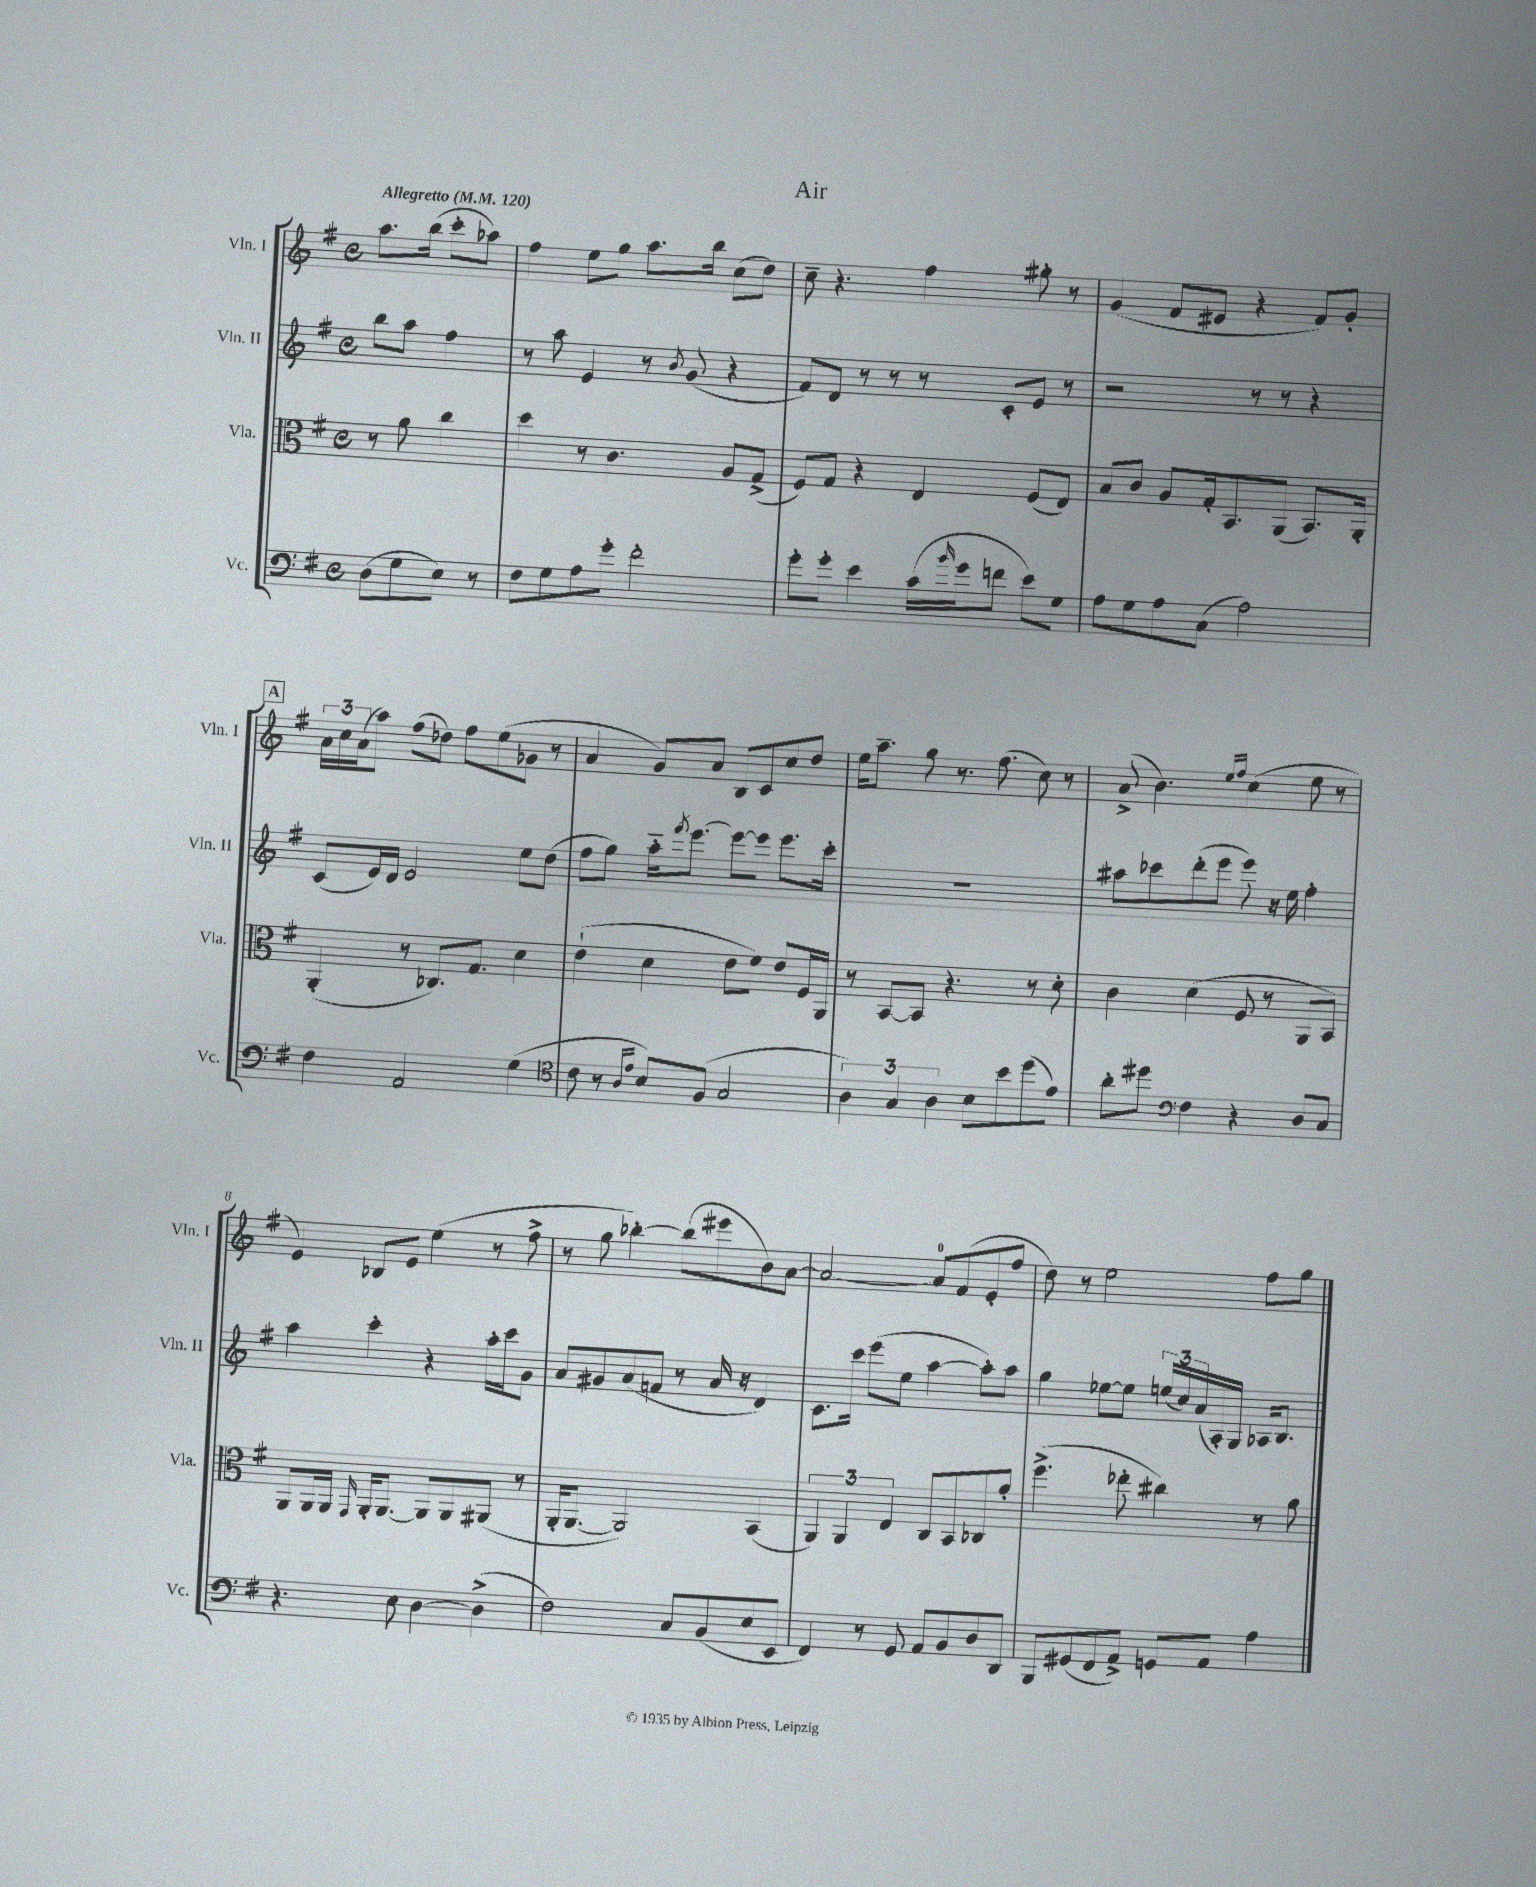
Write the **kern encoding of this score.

**kern	**kern	**kern	**kern
*part4	*part3	*part2	*part1
*staff4	*staff3	*staff2	*staff1
*I"Vc.	*I"Vla.	*I"Vln. II	*I"Vln. I
*I'Vc.	*I'Vla.	*I'Vln. II	*I'Vln. I
*clefF4	*clefC3	*clefG2	*clefG2
*k[f#]	*k[f#]	*k[f#]	*k[f#]
*M4/4	*M4/4	*M4/4	*M4/4
*met(c)	*met(c)	*met(c)	*met(c)
*MM120	*MM120	*MM120	*MM120
=	=	=	=
!	!	!	!LO:TX:a:B:t=Allegretto
(8D\L	8r	8bb\L	8.aa\L
8G\	8a\	8aa\J	.
.	.	.	(16bb\Jk
8E\J)	4cc\	4ff#\	8ccc'\L
8r	.	.	8aa-X\J)
=1	=1	=1	=1
8F#\L	4dd\	8r	4ff#\
8G\	.	8aa\	.
8A\	8r	4e/	8ee\L
8g'\J	4.c\	.	8gg\J
2f#'\	.	8r	8.aa\L
.	.	8qb/	.
.	.	(8g/	.
.	.	.	16bb\Jk
.	8A/L	4r	(8cc\L
.	(8G^/J	.	8dd\J)
=2	=2	=2	=2
8g'\L	8F#/L)	8f#/L)	8cc~\
8g'\J	8G/J	8d/J	4.r
4e\	4r	8r	.
.	.	8r	.
(16c\LL	4E/	8r	4ff#\
16qqb/	.	.	.
16g\J	.	.	.
8fn\J	.	8c'/L	.
8e\L)	(8F#/L	8e/J	8gg#X'\
8G\J	8E/J)	8r	8r
=3	=3	=3	=3
8A\L	8B/L	2r	(4g/
8G\	8c/J	.	.
8A\	8A/L	.	8f#/L
(8C\J	16G'/k	.	8e#X/J
.	8.BB/	.	.
2A\)	.	8r	4r
.	(8AA/J	8r	.
.	8.BB/L)	4r	8f#/L)
.	.	.	8g'/J
.	16AA'/Jk	.	.
!!LO:LB:g=z
!!LO:REH:place=s1:t=A
=4	=4	=4	=4
4F#\	(4AA'/	(8c/L	24a\LL
.	.	.	24cc\
.	.	.	(24a\J
.	.	16e/L)	8aa\J)
.	.	16d/JJ	.
2AA/	8r	2e/	(8ff#\L
.	8.C-X/L)	.	8dd-X\J)
.	.	.	8ff#\L
.	8.G/J	.	.
.	.	.	(8ee\
(4G\	4d\	8ee\L	8g-X\J
.	.	(8dd\J	8r
=5	=5	=5	=5
*clefC4	*	*	*
8c\	(4e`\	8ff#\L	4a/
8r	.	8gg\J)	.
16qqA/LL	.	.	.
16qqe/JJ	.	.	.
8B/L)	4d\	16aa\KL	8g/L)
.	.	8qfff#/	.
.	.	[8.eee\J	.
(8F#/J	.	.	8a/J
2G/	8e\L	8eee\L_	8B/L
.	8f#\J)	8eee\J]	8c/
.	8e/L	8.eee\L	8cc/
.	16F#/L	.	8dd/J
.	16AA/JJ	16ccc'\Jk	.
=6	=6	=6	=6
6A\)	8r	1r	16ee\KL
.	.	.	8.aa~\J
.	[8BB/L	.	.
6G/	.	.	.
.	8BB/J]	.	8gg\
6A\	.	.	.
.	4.r	.	8.r
8B\L	.	.	.
.	.	.	(8.ff#\
8b\	.	.	.
(8dd\	8r	.	8cc\)
8e\J)	8d'\	.	8r
=7	=7	=7	=7
8a'\L	4c\	8aa#X\L	(8a^/
8dd#X\J	.	8ccc-X\	4.b\)
*clefF4	*	*	*
4F#\	(4d\	(8ddd'\	.
.	.	8eee\J	.
.	.	.	16qqee/LL
.	.	.	16qqff#/JJ
4r	8F#/	8eee\)	(4cc\
.	8r	16r	.
.	.	16ee\	.
8D/L	8AA/L	4ff#'\	8ee\
8C/J	8BB/J)	.	8r
!!LO:LB:g=z
=8	=8	=8	=8
4.r	8AA/L	4aa\	4e/)
.	16AA/L	.	.
.	16AA/JJ	.	.
.	16qqGG/	.	.
.	16AA'/KL	4ccc'\	8B-X/L
.	[8.AA/J	.	.
8E\	.	.	8e/J
[4D\	8AA/L]	4r	(4ee\
.	8AA/	.	.
(4D^\]	(8AA#X/J	16aa'\LL	8r
.	.	16ccc\J	.
.	8r	8g\J	8ff#^\
=9	=9	=9	=9
2F#\)	16AA'/KL	8a/L	8r
.	[8.AA/J	.	.
.	.	8g#X/	8gg\
.	2AA/])	(8a/	[4bb-X'\)
.	.	8fn/J	.
8C/L	.	8r	(8bb-\L]
(8BB/	.	16a/	8eee#X\
.	.	16r	.
8E/	(4BB/	4d/)	8b\)
8EE/J	.	.	[8a\J
=10	=10	=10	=10
4FF#/)	6AA/)	8.c\L	2a/_
.	6AA/	.	.
.	.	16ccc\Jk	.
8r	.	(8eee\L	.
.	6E/	.	.
8GG/	.	8ee\J	.
8AA/L	8C/L	[4aa\	8a/L]
8BB/	8BB/	.	(8f#/
8D/	8C-X/	8aa'\L])	8e'/
8DD/J	8a'/J	8aa\J	8ff#/J
=11	=11	=11	=11
8BBB/L	(4.ff#^\	4gg\	8dd\)
(8GG#X/	.	.	8r
8FF#/	.	[8ee-X\L	2ee\
8AA^/J)	8ee-X'\	8ee-\J]	.
8GGn/L	4cc#X\)	(24een/LL	.
.	.	24cc/)	.
.	.	(24a/	.
8AA/J	.	16A'/)	.
.	.	16G/JJ	.
4A\	8r	16A-X/KL	8ff#\L
.	.	8.B/J	.
.	8a\	.	8gg\J
==	==	==	==
*-	*-	*-	*-
